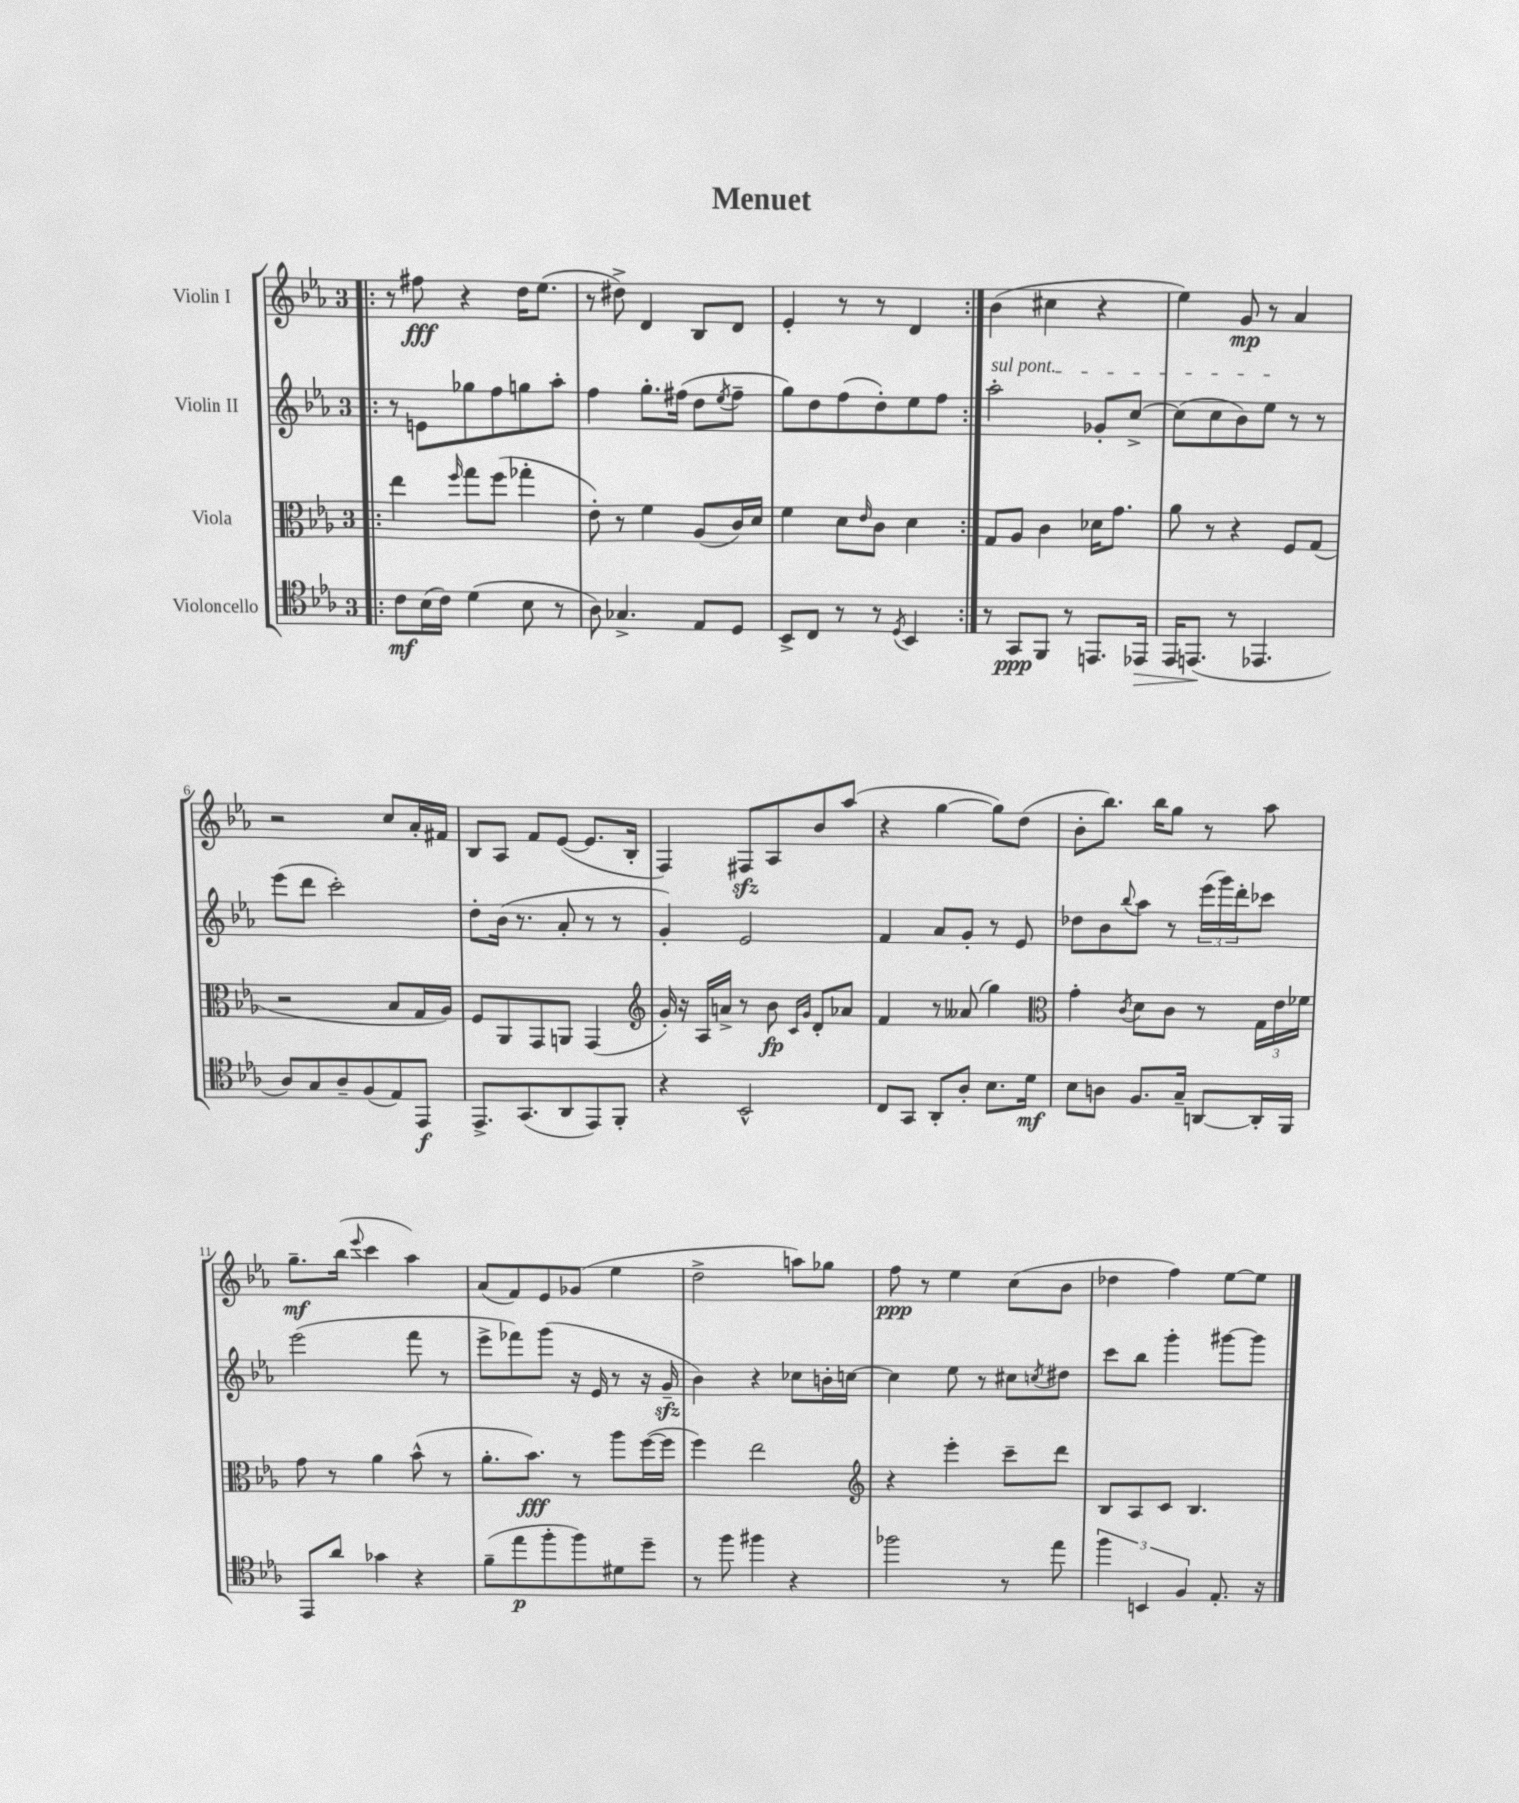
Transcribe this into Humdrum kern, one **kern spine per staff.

**kern	**dynam	**kern	**dynam	**kern	**kern	**dynam
*part4	*part4	*part3	*part3	*part2	*part1	*part1
*staff4	*staff4	*staff3	*staff3	*staff2	*staff1	*staff1
*I"Violoncello	*	*I"Viola	*	*I"Violin II	*I"Violin I	*
*clefC4	*	*clefC3	*	*clefG2	*clefG2	*
*k[b-e-a-]	*	*k[b-e-a-]	*	*k[b-e-a-]	*k[b-e-a-]	*
*M3/4	*	*M3/4	*	*M3/4	*M3/4	*
=1!|:	=1!|:	=1!|:	=1!|:	=1!|:	=1!|:	=1!|:
8c\L	mf	4ee-\	.	8r	8r	.
(16B-\L	.	.	.	8en\L	8ff#X\	fff
16c\JJ)	.	.	.	.	.	.
.	.	16qqff/	.	.	.	.
(4d\	.	8gg\L	.	8gg-X\	4r	.
.	.	(8ff\J	.	8ff\	.	.
8B-\	.	4gg-X'\	.	8ggn\	16dd\KL	.
.	.	.	.	.	(8.ee-\J	.
8r	.	.	.	8aa-'\J	.	.
=2	=2	=2	=2	=2	=2	=2
8A-\)	.	8e-'\)	.	4ff\	8r	.
4.G-X^/	.	8r	.	.	8dd#X^\)	.
.	.	4f\	.	8.gg'\L	4d/	.
.	.	.	.	(16ff#X\Jk	.	.
8E-/L	.	(8A-/L	.	8dd\L	8B-/L	.
.	.	.	.	8qee-/	.	.
8D/J	.	16c/L)	.	8ff#~\J	8d/J	.
.	.	16d/JJ	.	.	.	.
=3	=3	=3	=3	=3	=3	=3
8BB-^/L	.	4f\	.	8gg\L)	4e-'/	.
8C/J	.	.	.	8dd\	.	.
8r	.	8d\L	.	(8ff\	8r	.
.	.	16qqe-/	.	.	.	.
8r	.	8c\J	.	8dd'\)	8r	.
8qD/	.	.	.	.	.	.
4BB-/	.	4d\	.	8ee-\	4d/	.
.	.	.	.	8ff\J	.	.
=4:|!	=4:|!	=4:|!	=4:|!	=4:|!	=4:|!	=4:|!
!	!	!	!	!LO:TX:a:i:t=sul pont.	!	!
8r	.	8G/L	.	2aa-'\	(4b-\	.
8GG/L	ppp	8A-/J	.	.	.	.
8FF/J	.	4c\	.	.	4cc#X\	.
8r	.	.	.	.	.	.
8.EEn/L	.	16d-X\KL	.	8g-X'/L	4r	.
.	.	8.g\J	.	.	.	.
.	.	.	.	[8cc^/J	.	.
!	!LO:HP:b	!	!	!	!	!
16EE-X/Jk	>	.	.	.	.	.
=5	=5	=5	=5	=5	=5	=5
16EE-/KL	.	8a-\	.	(8cc\L]	4ee-\)	.
(8.EEn/J	.	.	.	.	.	.
.	.	8r	.	8cc\	.	.
8r	]	4r	.	8b-\)	8g/	mp
4.EE-X/	.	.	.	8ee-\J	8r	.
.	.	8F/L	.	8r	4a-/	.
.	.	(8G/J	.	8r	.	.
!!LO:LB:g=z
=6	=6	=6	=6	=6	=6	=6
8A-/L)	.	2r	.	(8eee-\L	2r	.
8G/	.	.	.	8ddd\J	.	.
8A-~/	.	.	.	2ccc'\)	.	.
(8F/	.	.	.	.	.	.
8E-/)	.	8B-/L	.	.	8cc/L	.
8EE-/J	f	16G/L	.	.	16a-'/L	.
.	.	16A-/JJ)	.	.	16f#X/JJ	.
=7	=7	=7	=7	=7	=7	=7
8.EE-^/L	.	8F/L	.	8dd'\L	8B-/L	.
.	.	8AA-/	.	(16b-\Jk	8A-/J	.
(8.GG/	.	.	.	8.r	.	.
.	.	8GG/	.	.	8f/L	.
8AA-/	.	8AAn/J	.	8a-'/	([8e-/J	.
8EE-/)	.	(4GG/	.	8r	8.e-/L]	.
8FF'/J	.	.	.	8r	.	.
.	.	.	.	.	16B-'/Jk	.
=8	=8	=8	=8	=8	=8	=8
*	*	*clefG2	*	*	*	*
4r	.	16g'/)	.	4g'/)	4F/)	.
.	.	16r	.	.	.	.
.	.	16A-/LL	.	.	.	.
.	.	16an^/JJ	.	.	.	.
2BB-^^/	.	8r	.	2e-/	8F#Xzz/L	.
.	.	8b-\	fp	.	8A-/	.
.	.	16qqc/LL	.	.	.	.
.	.	16qqg/JJ	.	.	.	.
.	.	8d'/L	.	.	8b-/	.
.	.	8a-X/J	.	.	(8aa-/J	.
=9	=9	=9	=9	=9	=9	=9
8C/L	.	4f/	.	4f/	4r	.
8GG/J	.	.	.	.	.	.
8AA-'/L	.	8r	.	8a-/L	[4gg\	.
8A-'/J	.	(8a--X/	.	8g'/J	.	.
8.B-\L	.	4gg\)	.	8r	8gg\L])	.
.	.	.	.	8e-/	(8dd\J	.
16d\Jk	mf	.	.	.	.	.
=10	=10	=10	=10	=10	=10	=10
*	*	*clefC3	*	*	*	*
8B-\L	.	4g'\	.	8dd-X\L	8b-'\L	.
8An\J	.	.	.	8b-\	8.bb-\J)	.
.	.	8qc/	.	8qqbb-/	.	.
8.F/L	.	8d\L	.	8aa-\J	.	.
.	.	.	.	.	16bb-\KL	.
.	.	8c\J	.	8r	8gg\J	.
16G~/Jk	.	.	.	.	.	.
[8AAn/L	.	8r	.	(24eee-\LL	8r	.
.	.	.	.	24ggg\)	.	.
.	.	.	.	24ddd'\J	.	.
16AA'/L]	.	24G\LL	.	8ccc-X\J	8aa-\	.
.	.	24e-\	.	.	.	.
16FF/JJ	.	.	.	.	.	.
.	.	24f-X\JJ	.	.	.	.
!!LO:LB:g=z
=11	=11	=11	=11	=11	=11	=11
8EE-/L	.	8g\	.	(2eee-\	8.gg~\L	mf
8a-/J	.	8r	.	.	.	.
.	.	.	.	.	(16bb-\Jk	.
.	.	.	.	.	8qqeee-/	.
4g-X\	.	4a-\	.	.	4ccc\	.
4r	.	(8b-^^\	.	8fff\	4aa-\)	.
.	.	8r	.	8r	.	.
=12	=12	=12	=12	=12	=12	=12
(8f~\L	.	8.a-'\L	.	8eee-^\L	(8a-/L	.
8ee-\	p	.	.	8fff-X\)	8f/)	.
.	.	8.b-\J)	fff	.	.	.
8ff'\	.	.	.	(8ggg\J	8e-/	.
8ff\)	.	8r	.	16r	(8g-X/J	.
.	.	.	.	16e-/	.	.
8d#X\	.	8aa-\L	.	8r	4ee-\	.
8dd~\J	.	([16ff\L	.	16r	.	.
.	.	16ff\JJ]	.	16gzz~/	.	.
=13	=13	=13	=13	=13	=13	=13
8r	.	4ff\)	.	4b-\)	2dd^\	.
8ff\	.	.	.	.	.	.
4ff#X\	.	2ee-\	.	4r	.	.
4r	.	.	.	8cc-X\L	8aan\L)	.
.	.	.	.	16bn'\L	8gg-X\J	.
.	.	.	.	[16ccn\JJ	.	.
=14	=14	=14	=14	=14	=14	=14
*	*	*clefG2	*	*	*	*
2ff-X\	.	4r	.	4cc\]	8ff\	ppp
.	.	.	.	.	8r	.
.	.	4eee-'\	.	8ee-\	4ee-\	.
.	.	.	.	8r	.	.
8r	.	8ccc~\L	.	8cc#X\L	(8cc\L	.
.	.	.	.	8qccn/	.	.
8ee-\	.	8ddd\J	.	8dd#X\J	8b-\J	.
=15	=15	=15	=15	=15	=15	=15
6ff\	.	8B-/L	.	8ccc\L	4dd-X\	.
.	.	8A-/	.	8bb-\J	.	.
6BBn/	.	.	.	.	.	.
.	.	8c/J	.	4ggg'\	4ff\)	.
6F/	.	.	.	.	.	.
.	.	4.B-/	.	.	.	.
8.E-'/	.	.	.	[8ggg#X\L	[8ee-\L	.
.	.	.	.	8ggg#\J]	8ee-\J]	.
16r	.	.	.	.	.	.
==	==	==	==	==	==	==
*-	*-	*-	*-	*-	*-	*-
